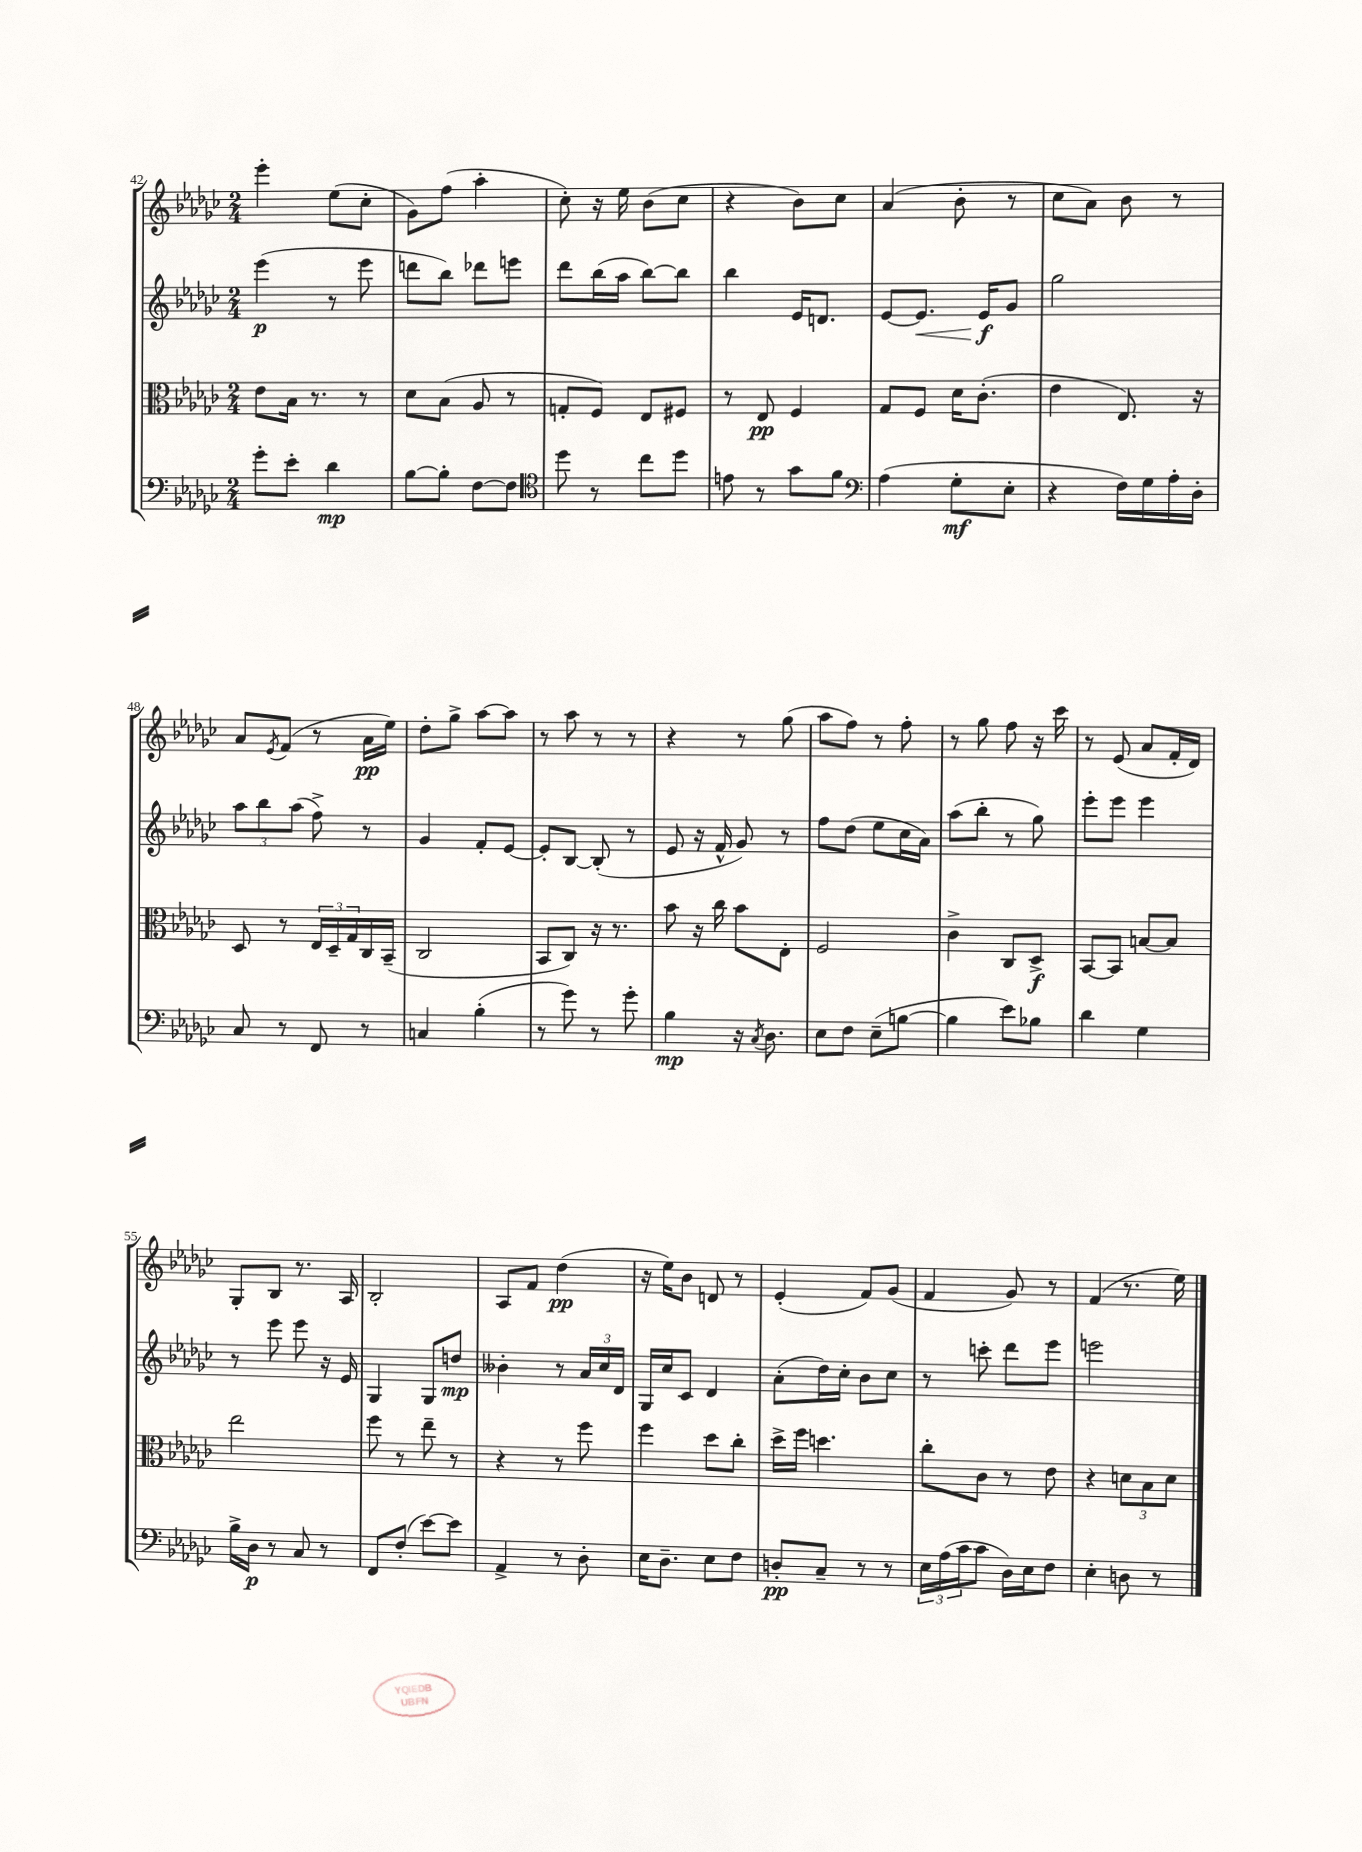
<<
\new StaffGroup <<
\new Staff = "s0" {
    \clef treble \key ges \major \numericTimeSignature \time 2/4
    ees'''4-. ees''8( ces''8-. |
    ges'8) f''8( aes''4-. |
    ces''8-.) r16 ees''16 bes'8( ces''8 |
    r4 bes'8) ces''8 |
    aes'4( bes'8-. r8 |
    ces''8 aes'8) bes'8 r8 |
    aes'8 \acciaccatura { ees'8 } f'8( r8 aes'16\pp ees''16) |
    des''8-. ges''8-> aes''8~ aes''8 |
    r8 aes''8 r8 r8 |
    r4 r8 ges''8( |
    aes''8 f''8) r8 f''8-. |
    r8 ges''8 f''8 r16 ces'''16 |
    r8 ees'8( aes'8 f'16-. des'16) |
    ges8-. bes8 r8. aes16 |
    bes2-. |
    aes8 f'8 des''4\pp( |
    r16 ees''16) bes'8 d'8 r8 |
    ees'4-.( f'8) ges'8( |
    f'4 ges'8) r8 |
    f'4( r8. ees''16) \bar "|." |
}
\new Staff = "s1" {
    \clef treble \key ges \major \numericTimeSignature \time 2/4
    ees'''4\p( r8 ees'''8 |
    d'''8 bes''8) des'''8 e'''8 |
    des'''8 bes''16( aes''16 bes''8~) bes''8 |
    bes''4 ees'16 d'8. |
    ees'8~ ees'8.\< ees'16\f\! ges'8 |
    ges''2 |
    \tuplet 3/2 { aes''8 bes''8 aes''8( } f''8->) r8 |
    ges'4 f'8-. ees'8~ |
    ees'8-. bes8~ bes8-.( r8 |
    ees'8 r16 f'16-^ ges'8) r8 |
    f''8 des''8( ees''8 ces''16 aes'16) |
    aes''8( bes''8-. r8 ges''8) |
    ees'''8-. ees'''8 ees'''4 |
    r8 ees'''8 ees'''8 r16 ees'16 |
    ges4 ges8 d''8\mp |
    beses'4-. r8 \tuplet 3/2 { aes'16 ces''16 des'16 } |
    ges16 ces''16 ces'8 des'4 |
    aes'8-.( des''16) ces''16-. bes'8 ces''8 |
    r8 c'''8-. des'''8 ees'''8 |
    e'''2 \bar "|." |
}
\new Staff = "s2" {
    \clef alto \key ges \major \numericTimeSignature \time 2/4
    ees'8 bes16 r8. r8 |
    des'8 bes8( aes8 r8 |
    g8-. f8) ees8 fis8 |
    r8 ees8\pp f4 |
    ges8 f8 des'16 ces'8.-.( |
    ees'4 ees8.) r16 |
    des8 r8 \tuplet 3/2 { ees16 des16-- ges16 } ces16 bes,16--( |
    ces2 |
    bes,8 ces8) r16 r8. |
    bes'8 r16 ces''16 bes'8 ees8-. |
    f2 |
    ces'4-> ces8 des8->\f |
    bes,8~ bes,8 b8~ b8 |
    ees''2 |
    f''8 r8 ees''8-- r8 |
    r4 r8 f''8 |
    f''4 des''8 ces''8-. |
    des''16-> f''16 d''4. |
    ces''8-. ces'8 r8 ees'8 |
    r4 \tuplet 3/2 { d'8 bes8 d'8 } \bar "|." |
}
\new Staff = "s3" {
    \clef bass \key ges \major \numericTimeSignature \time 2/4
    ges'8-. ees'8-. des'4\mp |
    bes8~ bes8-. f8~ f8 |
    \clef tenor des''8 r8 ces''8 des''8 |
    e'8 r8 ges'8 f'8 |
    \clef bass aes4( ges8-.\mf ees8-. |
    r4 f16) ges16 aes16-. des16-. |
    ces8 r8 f,8 r8 |
    c4 bes4-.( |
    r8 ges'8) r8 ges'8-. |
    bes4\mp r16 \acciaccatura { ces8 } des8. |
    ees8 f8 ees8--( b8~ |
    b4 ees'8) bes8 |
    des'4 ges4 |
    bes16-> des16\p r8 ces8 r8 |
    f,8 f8-.( ees'8~) ees'8 |
    aes,4-> r8 des8-. |
    ees16 des8.-- ees8 f8 |
    d8-.\pp ces8-- r8 r8 |
    \tuplet 3/2 { ees16 aes16( ces'16 } ces'8 des16) ees16 f8 |
    ees4-. d8 r8 \bar "|." |
}
>>
>>
\layout { \context { \Score currentBarNumber = #42 } }
